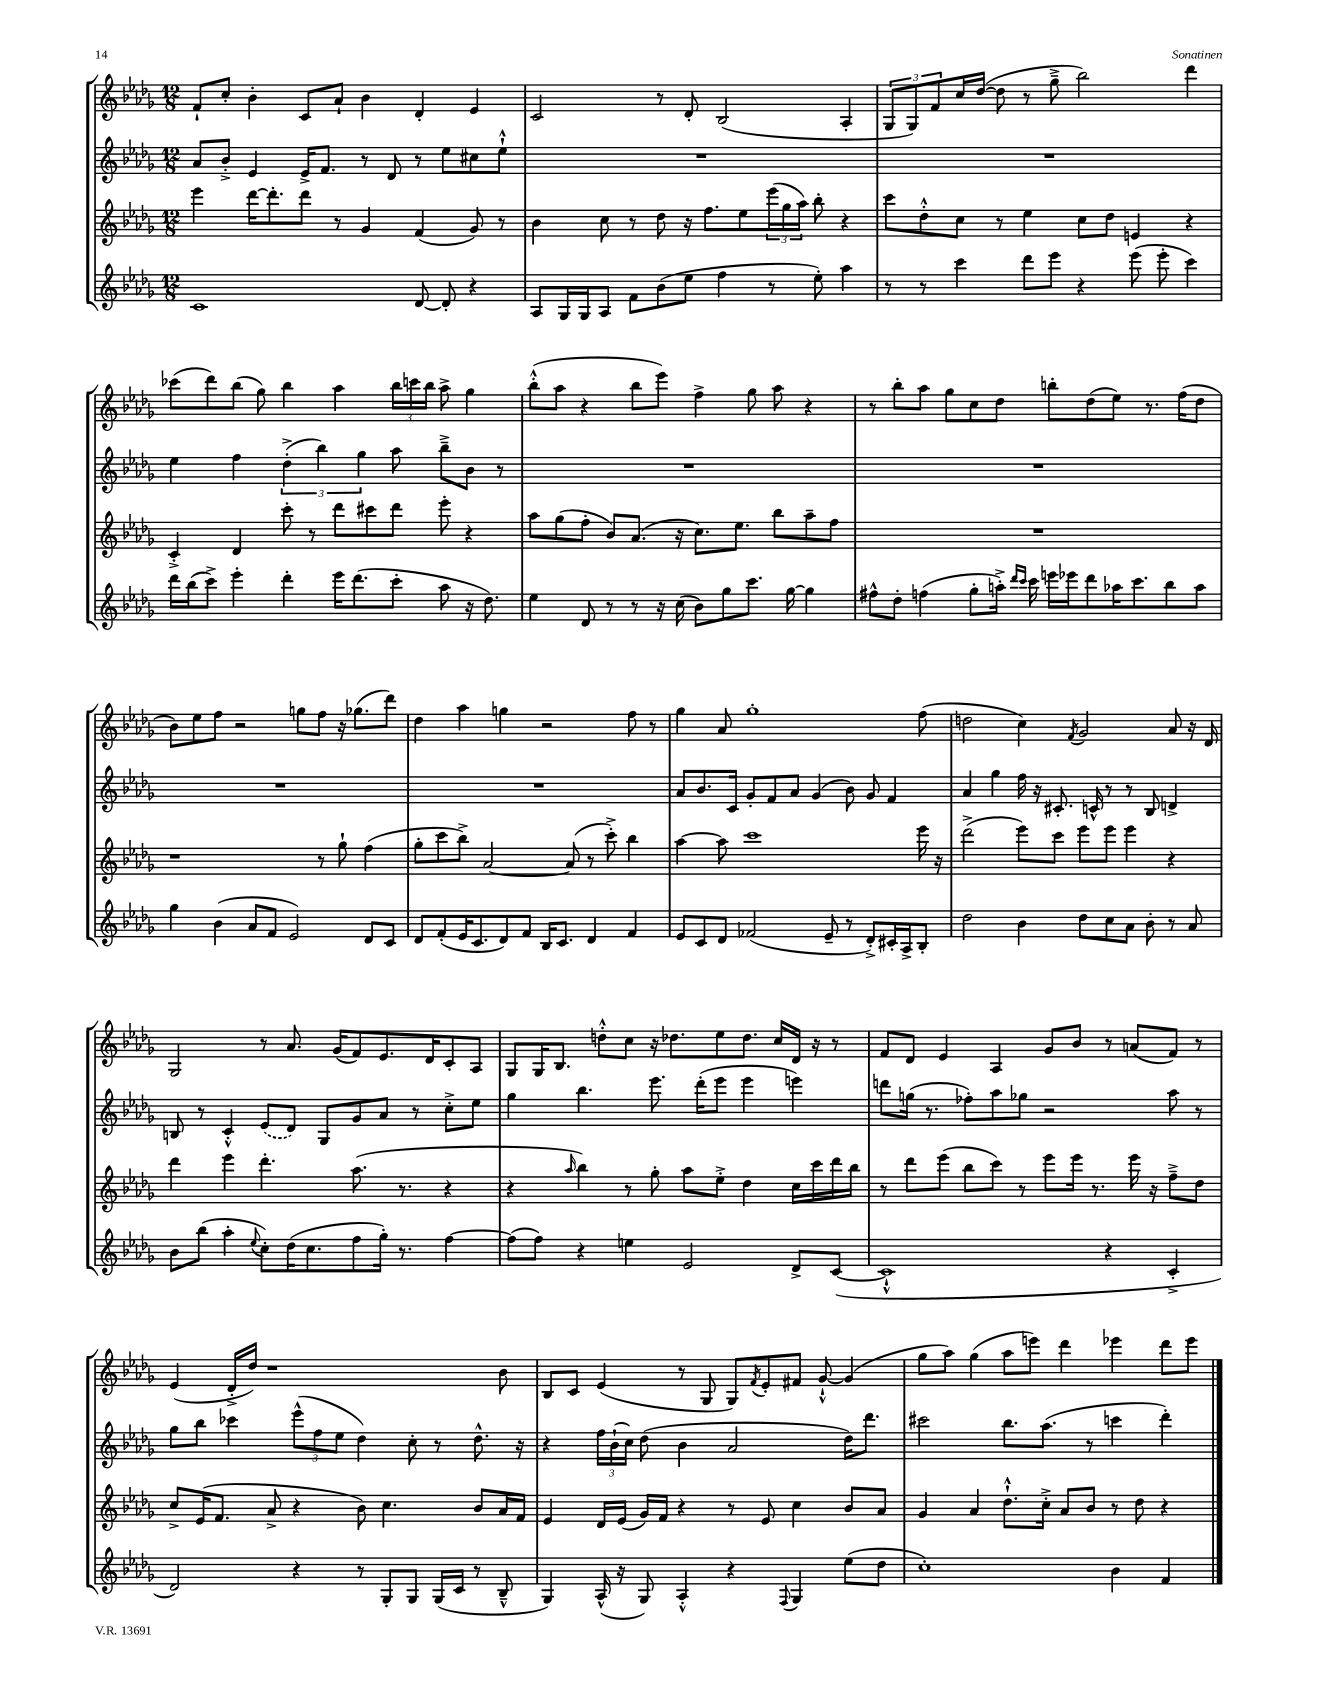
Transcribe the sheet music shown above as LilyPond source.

<<
\new StaffGroup <<
\new Staff = "s0" {
    \clef treble \key des \major \numericTimeSignature \time 12/8
    f'8-! c''8-. bes'4-. c'8 aes'8-! bes'4 des'4-. ees'4 |
    c'2 r8 des'8-. bes2( aes4-. |
    \tuplet 3/2 { ges8 ges8) f'8 } c''16 des''16~( des''8 r8 ges''8---> bes''2) des'''4 |
    ces'''8( des'''8) bes''8( ges''8) bes''4 aes''4 \tuplet 3/2 { bes''16 c'''16 bes''16 } aes''8-> ges''4 |
    bes''8-.-^( aes''8 r4 bes''8 ees'''8) f''4-> ges''8 aes''8 r4 |
    r8 bes''8-. aes''8 ges''8 c''8 des''8 b''8-. des''8( ees''8) r8. f''16( des''8 |
    bes'8) ees''8 f''8 r2 g''8 f''8 r16 ges''8.( des'''8) |
    des''4 aes''4 g''4 r2 f''8 r8 |
    ges''4 aes'8 ges''1-. f''8( |
    d''2 c''4) \acciaccatura { f'8 } ges'2 aes'8 r16 des'16 |
    ges2 r8 aes'8. ges'16( f'8) ees'8. des'16 c'8-. aes8 |
    ges8 ges16 bes8. d''8-.-^ c''8 r16 des''8. ees''8 des''8. c''16 des'16 r16 r8 |
    f'8 des'8 ees'4 aes4 ges'8 bes'8 r8 a'8( f'8) r8 |
    ees'4( des'16-.-> des''16) r1 bes'8 |
    bes8 c'8 ees'4( r8 ges8 ges8) \acciaccatura { f'8 } ees'8-. fis'8 ges'8~-!-^ ges'4( |
    ges''8 aes''8) ges''4( aes''8 e'''8) des'''4 ees'''4 des'''8 ees'''8 \bar "|." |
}
\new Staff = "s1" {
    \clef treble \key des \major \numericTimeSignature \time 12/8
    aes'8 bes'8-.-> ees'4 ees'16-> f'8. r8 des'8 r8 ees''8 cis''8 ees''8-!-^ |
    R1. |
    R1. |
    ees''4 f''4 \tuplet 3/2 { des''4-.->( bes''4) ges''4 } aes''8 bes''8---> bes'8 r8 |
    R1. |
    R1. |
    R1. |
    R1. |
    aes'8 bes'8. c'16 ges'8-. f'8 aes'8 ges'4( bes'8) ges'8 f'4 |
    aes'4 ges''4 f''16 r16 cis'8.-. c'16-^ r8 r8 bes8 d'4-> |
    b8 r8 c'4-.-^ \once \slurDashed ees'8( des'8) ges8 ges'8 aes'8 r8 c''8-.-> ees''8 |
    ges''4 bes''4. ees'''8. des'''16-.( ees'''8 ees'''4 e'''4) |
    d'''8 g''16( r8. fes''8-.) aes''8 ges''8 r2 aes''8 r8 |
    ges''8 bes''8 ces'''4 \tuplet 3/2 { ees'''8-^( f''8 ees''8 } des''4) c''8-. r8 des''8.-^ r16 |
    r4 \tuplet 3/2 { f''16 bes'16-!( c''16) } des''8( bes'4 aes'2 des''16) des'''8. |
    cis'''2 bes''8. aes''8.( r8 c'''4 des'''4-.) \bar "|." |
}
\new Staff = "s2" {
    \clef treble \key des \major \numericTimeSignature \time 12/8
    ees'''4 des'''16~ des'''8.-. des'''8 r8 ges'4 f'4( ges'8) r8 |
    bes'4 c''8 r8 des''8 r16 f''8. ees''8 \tuplet 3/2 { ees'''16( ges''16 aes''16) } bes''8-. r4 |
    c'''8 des''8-.-^ c''8 r8 ees''4 c''8 des''8 e'4 r4 |
    c'4-.-> des'4 c'''8-. r8 des'''8 cis'''8 des'''8 ees'''8-. r4 |
    aes''8 ges''8( f''8-. bes'8) aes'8.( r16 c''8.) ees''8. bes''8 aes''8-- f''8 |
    R1. |
    r1 r8 ges''8-! f''4( |
    ges''8-. c'''8 bes''8->) aes'2~ aes'8( r8 c'''8-.->) bes''4 |
    aes''4~ aes''8 c'''1 ees'''16 r16 |
    des'''2->( ees'''8) c'''8 ees'''8 ees'''8 ees'''4 r4 |
    des'''4 ees'''4 des'''4.-. aes''8.( r8. r4 |
    r4 \grace { aes''16 } bes''4) r8 ges''8-. aes''8 ees''8-.-> des''4 c''16 c'''16 des'''16 bes''16 |
    r8 des'''8 ees'''8( bes''8 c'''8) r8 ees'''8 ees'''16 r8. ees'''16 r16 f''8---> des''8 |
    c''8-> ees'16( f'8. aes'8-> r4 bes'8) c''4. bes'8 aes'16 f'16 |
    ees'4 des'16 ees'16( ges'16) f'16 r4 r8 ees'8 c''4 bes'8 aes'8 |
    ges'4 aes'4 des''8.-!-^ c''16-.-> aes'8 bes'8 r8 des''8 r4 \bar "|." |
}
\new Staff = "s3" {
    \clef treble \key des \major \numericTimeSignature \time 12/8
    c'1 des'8~ des'8-. r4 |
    aes8 ges16 ges16 aes8 f'8 bes'8( ees''8 f''4 r8 ees''8-.) aes''4 |
    r8 r8 c'''4 des'''8 ees'''8 r4 ees'''8( ees'''8-. c'''4) |
    des'''16 bes''16( c'''8->) ees'''4-. des'''4-. ees'''16 des'''8.( c'''8-. aes''8 r16 des''8.) |
    ees''4 des'8 r8 r8 r16 c''16( bes'8) ges''8 c'''8. ges''16~ ges''4 |
    fis''8-^ des''8-. f''4( ges''8-. a''16-.->) \grace { des'''16 c'''16 } c'''16 e'''16 ees'''16 des'''8 aes''16 c'''8. bes''8 aes''8 |
    ges''4 bes'4( aes'8 f'8 ees'2) des'8 c'8 |
    des'8 f'8-.( ees'16 c'8. des'8) f'8 bes16 c'8. des'4 f'4 |
    ees'8 c'8 des'8 fes'2( ees'8-- r8 des'8-.->) cis'16-. aes16-> bes8-. |
    des''2 bes'4 des''8 c''8 aes'8 bes'8-. r8 aes'8 |
    bes'8 bes''8( aes''4-. \appoggiatura { ees''8 } c''8-.) des''16( c''8. f''8 ges''16-.) r8. f''4~ |
    f''8( f''8) r4 e''4 ees'2 des'8-> c'8~( |
    c'1-!-^ r4 c'4-.-> |
    des'2) r4 r8 ges8-. ges8 ges16( c'16 r8 bes8---^ |
    ges4) aes16-^( r16 ges8) aes4-.-^ r4 \appoggiatura { f8 } ges4 ees''8( des''8 |
    c''1-.) bes'4 f'4 \bar "|." |
}
>>
>>
\layout { \context { \Score \remove "Bar_number_engraver" } }
